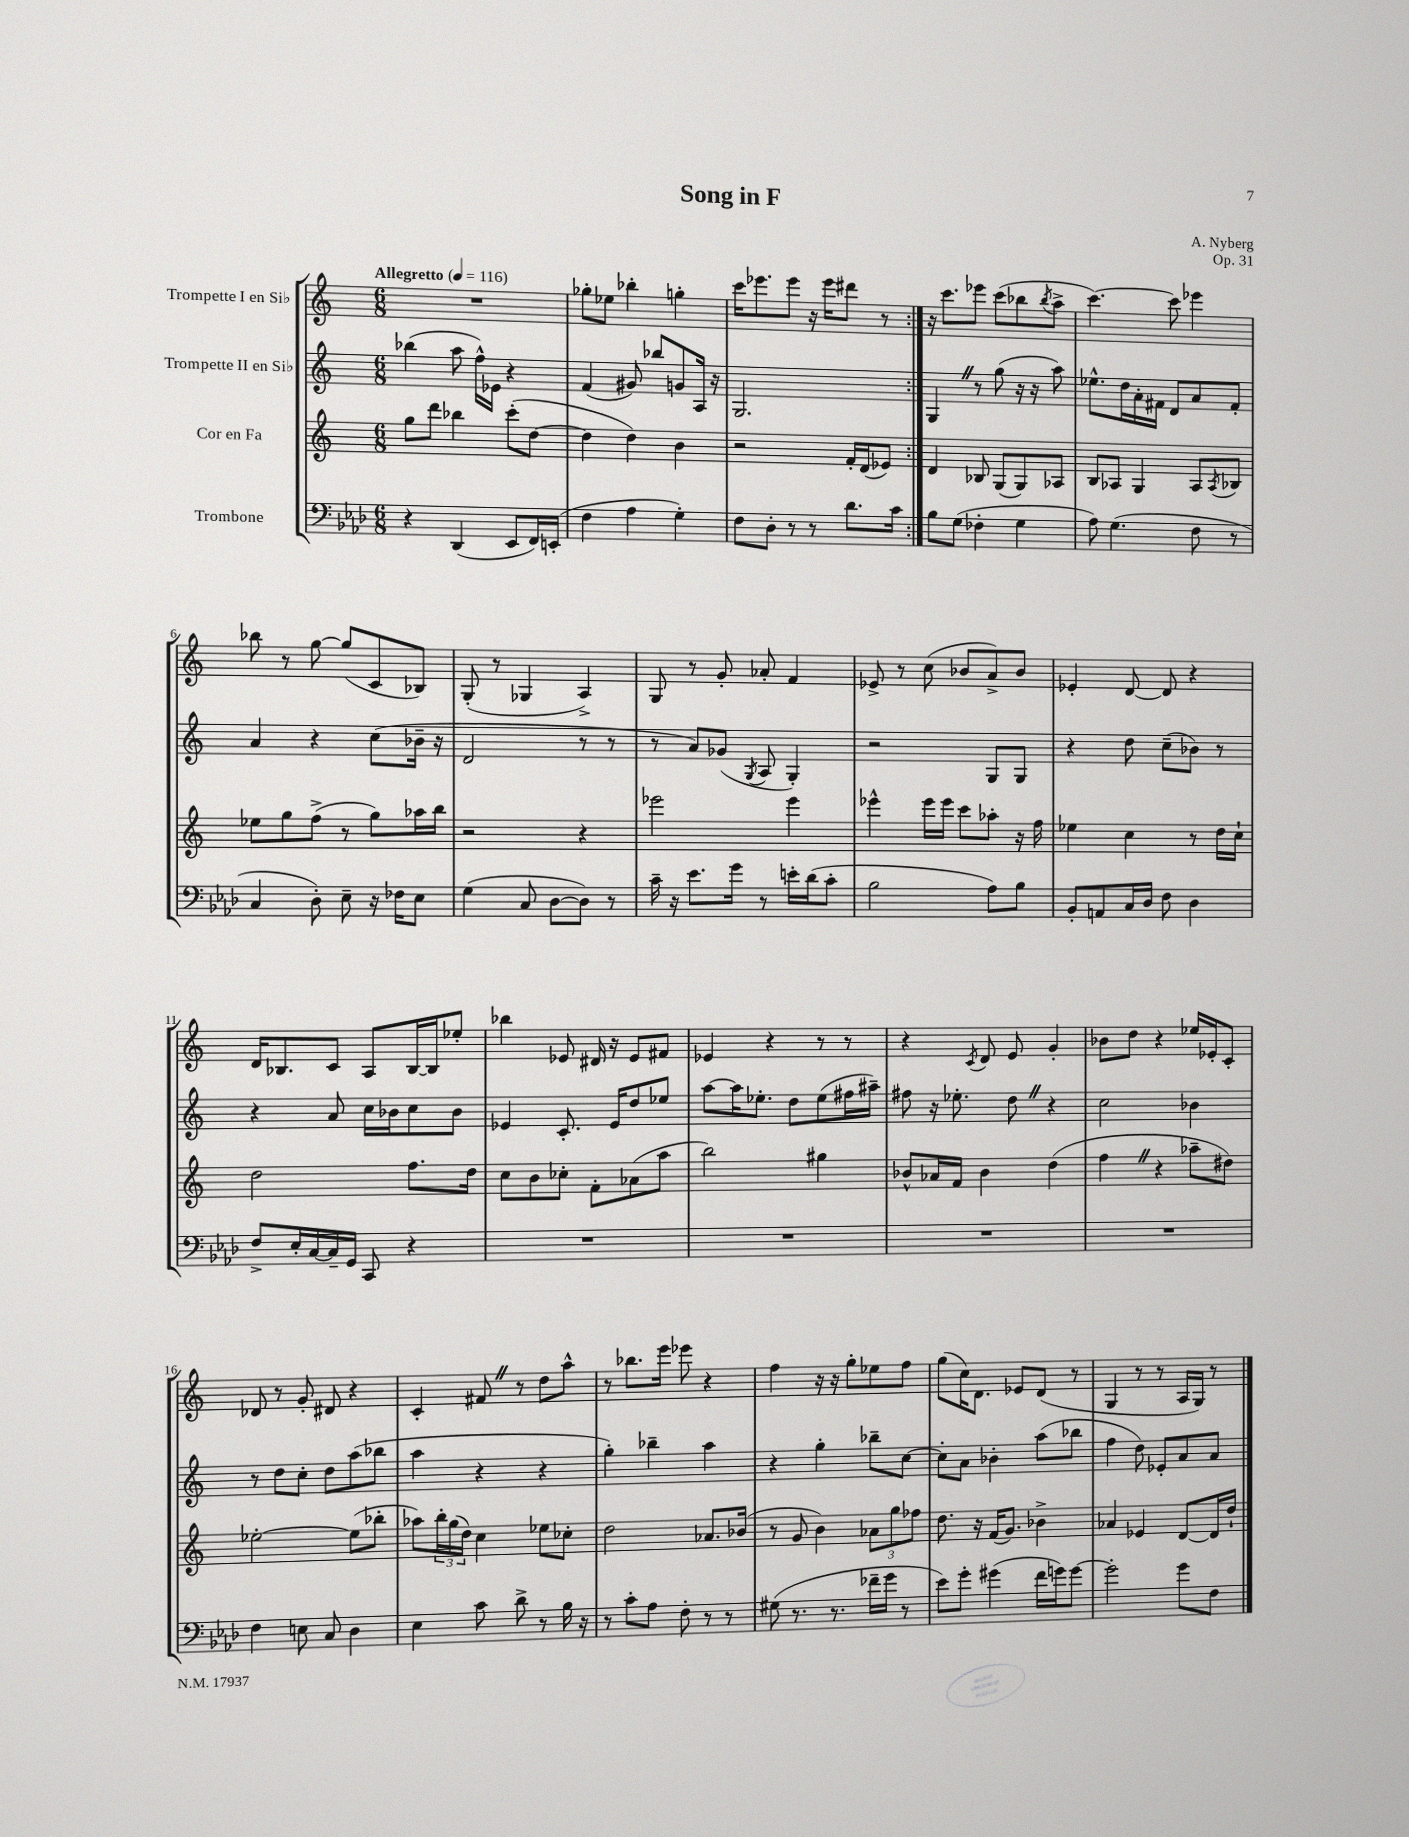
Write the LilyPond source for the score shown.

\header { title = "Song in F" composer = "A. Nyberg" opus = "Op. 31" }
<<
\new StaffGroup <<
\new Staff = "s0" \with { instrumentName = "Trompette I en Sib" } {
    \clef treble \key c \major \numericTimeSignature \time 6/8 \tempo "Allegretto" 4 = 116
    \repeat volta 2 { R2. |
    ges''8-. ees''8 bes''4-. g''4-. |
    c'''16 ees'''8. ees'''8 r16 ees'''16 dis'''8 r8 | }
    r16 c'''8. ees'''8 c'''8( bes''8 \acciaccatura { bes''8 } a''8-> |
    c'''4.~) c'''8 ees'''4 |
    bes''8 r8 g''8~ g''8( c'8 bes8) |
    g8-.( r8 ges4 a4->) |
    g8 r8 g'8-. aes'8-. f'4 |
    ees'8-> r8 c''8( bes'8 a'8->) bes'8 |
    ees'4-. d'8~ d'8 r4 |
    d'16 bes8. c'8 a8 bes16~ bes16 ees''8-. |
    bes''4 ees'8 dis'16 r16 ees'8 fis'8 |
    ees'4 r4 r8 r8 |
    r4 \acciaccatura { c'8 } d'8 e'8 g'4-. |
    bes'8 d''8 r4 ees''16 ees'16-. c'8-. |
    des'8 r8 g'8-. dis'8 r4 |
    c'4-. fis'8 \once \override BreathingSign.text = \markup { \musicglyph "scripts.caesura.straight" } \breathe r8 d''8 a''8-^ |
    r8 bes''8. e'''16 ees'''8 r4 |
    f''4 r16 r16 g''8-. ees''8 f''8 |
    g''8( c''16) d'8. ees'8 d'8( r8 |
    g4 r8 r8 a16 g16) r8 \bar "|." |
}
\new Staff = "s1" \with { instrumentName = "Trompette II en Sib" } {
    \clef treble \key c \major \numericTimeSignature \time 6/8
    \repeat volta 2 { bes''4( a''8 f''16-^) ees'16 r4 |
    f'4( gis'8) bes''8 g'8 a16 r16 |
    g2. | }
    g4 \once \override BreathingSign.text = \markup { \musicglyph "scripts.caesura.straight" } \breathe r8 g''8( r16 r16 a''8) |
    ees''8.-^ d''16 a'16-. fis'16 d'8 a'8 fis'8-. |
    a'4 r4 c''8( bes'16-- r16 |
    d'2 r8 r8 |
    r8 a'8) ges'8( \acciaccatura { g8 } a8 g4-.) |
    r2 g8 g8 |
    r4 d''8 c''8--( bes'8) r8 |
    r4 a'8 c''16 bes'16 c''8 bes'8 |
    ees'4 c'8.-. ees'16 d''8 ees''8 |
    a''8~ a''16 ees''8.-. d''8 ees''8( fis''16 ais''16--) |
    fis''8 r16 ees''8.-. d''8 \once \override BreathingSign.text = \markup { \musicglyph "scripts.caesura.straight" } \breathe r4 |
    c''2 bes'4 |
    r8 d''8 c''8-. d''8 a''8( bes''8 |
    a''4 r4 r4 |
    g''4-.) bes''4-- a''4 |
    r4 g''4-. bes''8-- c''8~ |
    c''8-. a'8 bes'4-. a''8( bes''8 |
    f''4 d''8) ees'8-. a'8 a'8 \bar "|." |
}
\new Staff = "s2" \with { instrumentName = "Cor en Fa" } {
    \clef treble \key c \major \numericTimeSignature \time 6/8
    \repeat volta 2 { g''8 d'''8 bes''4 c'''8-.( d''8~ |
    d''4 d''4) b'4 |
    r2 f'16-. d'16( ees'8) | }
    d'4 bes8 g8( g8) aes8 |
    b8 aes8 g4 aes8 \acciaccatura { aes8 } bes8 |
    ees''8 g''8 f''8->( r8 g''8) aes''16 b''16 |
    r2 r4 |
    ees'''2 ees'''4 |
    ees'''4-^ ees'''16 ees'''16 c'''8 aes''8-. r16 f''16 |
    ees''4 c''4 r8 d''16 c''16-! |
    d''2 f''8. d''16 |
    c''8 b'8 ces''8-. f'8-. aes'8( a''8 |
    b''2) gis''4 |
    bes'8-^ aes'16 f'16 bes'4 d''4( |
    f''4 \once \override BreathingSign.text = \markup { \musicglyph "scripts.caesura.straight" } \breathe r4 aes''8-- dis''8) |
    ees''2~-. ees''8( bes''8-. |
    aes''8) \tuplet 3/2 { b''16-. g''16( d''16) } c''4 ees''8 ces''8-. |
    d''2 aes'8. bes'16( |
    r8 g'8 b'4) \tuplet 3/2 { aes'8 g''8 fes''8 } |
    d''8. r16 f'16( g'8.) bes'4-> |
    aes'4 ees'4 d'8~ d'16 d''16-! \bar "|." |
}
\new Staff = "s3" \with { instrumentName = "Trombone" } {
    \clef bass \key aes \major \numericTimeSignature \time 6/8
    \repeat volta 2 { r4 des,4( ees,8 f,16) e,16-.( |
    f4 aes4 g4-.) |
    f8 des8-. r8 r8 des'8. c'16 | }
    bes8 g8( fes4-. g4 |
    aes8) g4.( f8 r8 |
    c4 des8-.) ees8-- r16 fes16 ees8 |
    g4( c8 des8~ des8) r8 |
    c'16-- r16 ees'8. g'16 r8 e'16-. des'16( c'8-. |
    bes2 aes8) bes8 |
    bes,8-. a,8 c16 des16 f8 des4 |
    f8-> ees16-. c16~ c16-- g,16 c,8 r4 |
    R2. |
    R2. |
    R2. |
    R2. |
    f4 e8 c8 des4 |
    ees4 c'8 des'8-> r8 bes16 r16 |
    r8 c'8-. aes8 f8-. r8 r8 |
    gis8( r8. r8. fes'16-- g'16 r8 |
    ees'8) g'8-. gis'4( f'16 g'16) g'8~ |
    g'2-. g'8 f8 \bar "|." |
}
>>
>>
